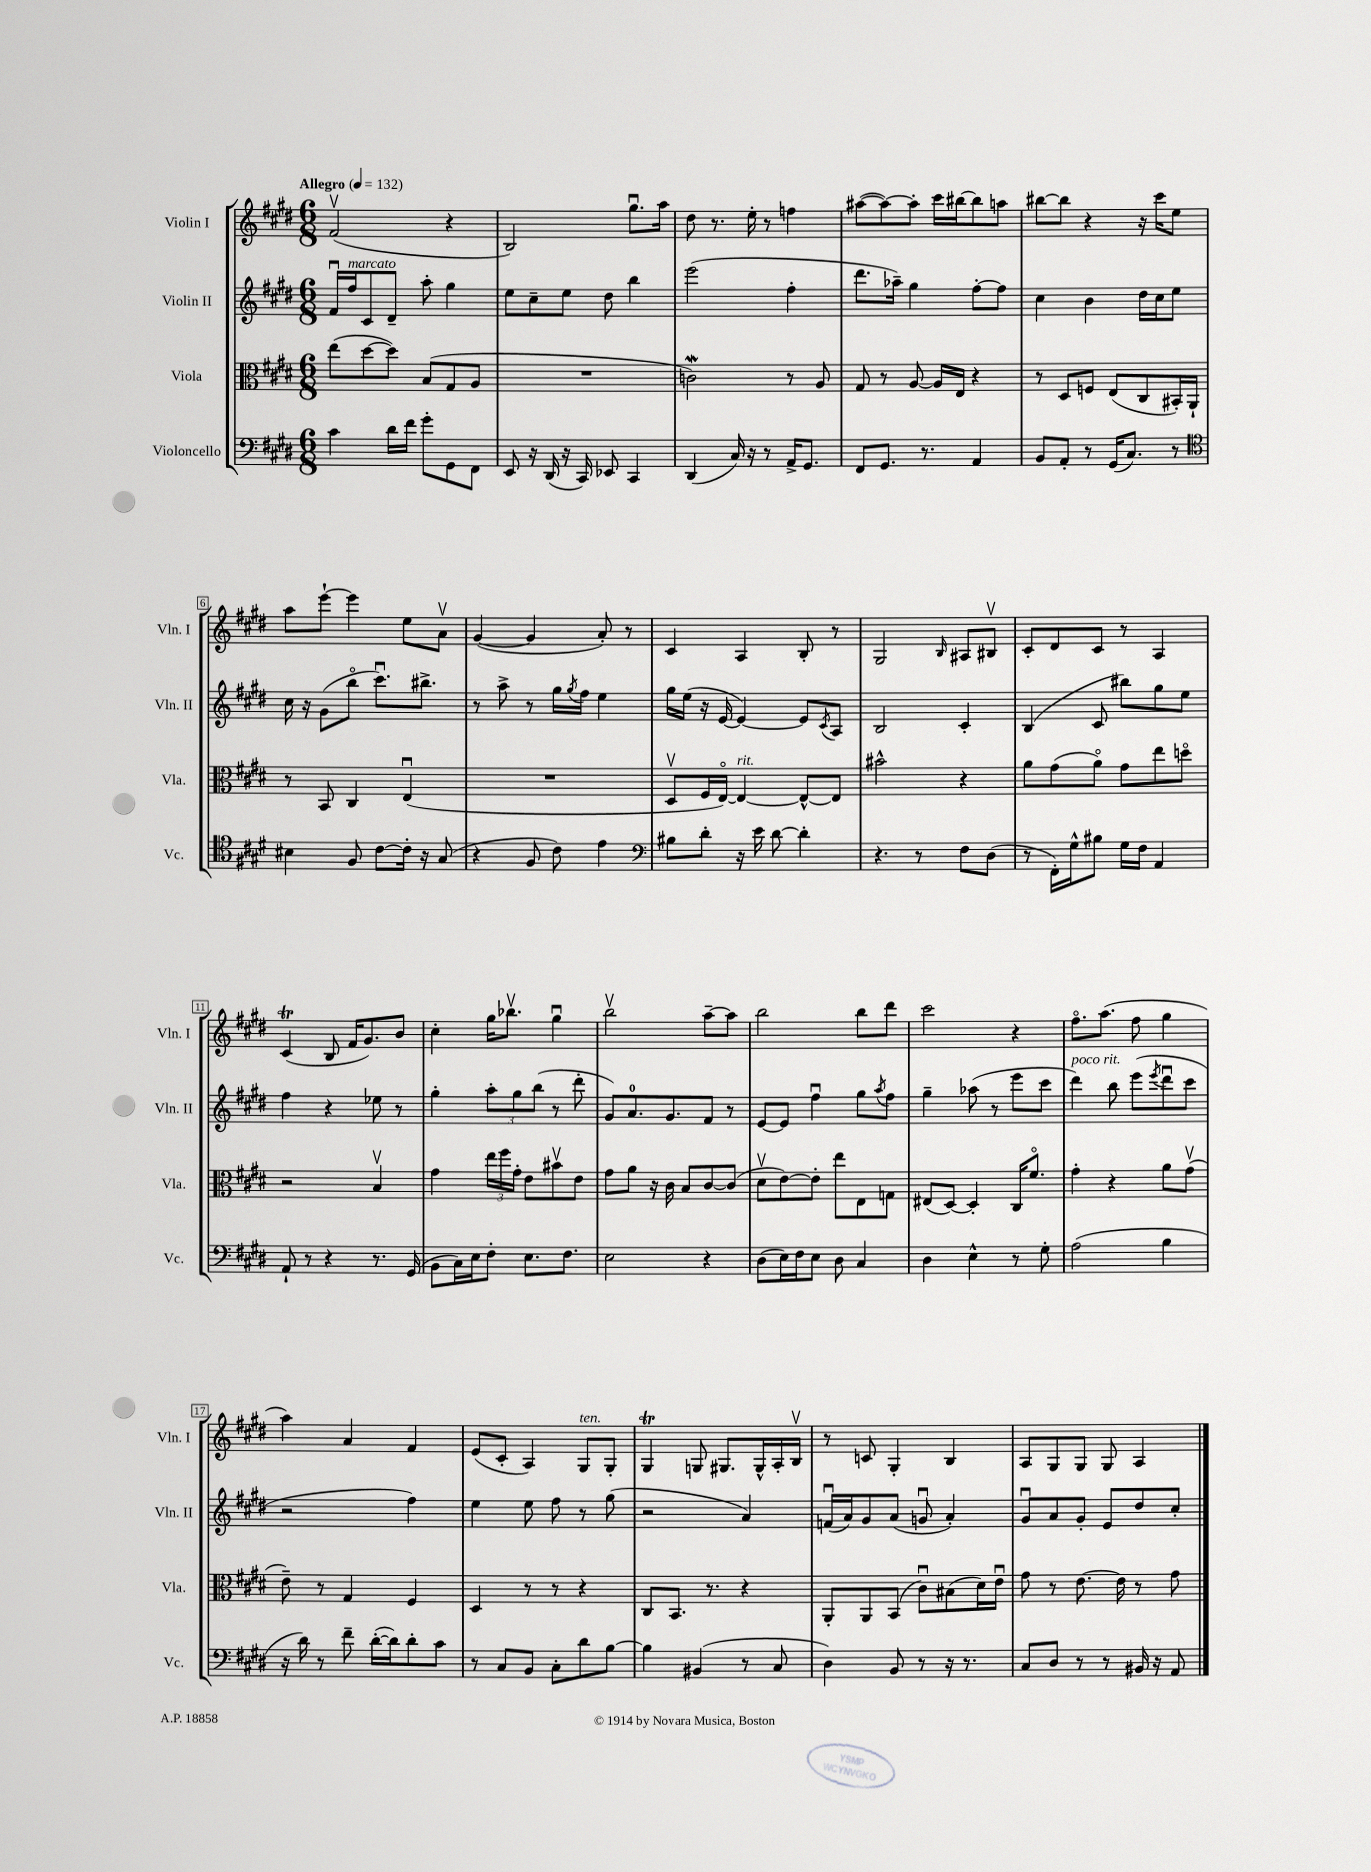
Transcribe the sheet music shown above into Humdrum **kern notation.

**kern	**kern	**kern	**kern
*staff4	*staff3	*staff2	*staff1
*clefF4	*clefC3	*clefG2	*clefG2
*k[f#c#g#d#]	*k[f#c#g#d#]	*k[f#c#g#d#]	*k[f#c#g#d#]
*M6/8	*M6/8	*M6/8	*M6/8
*MM132	*MM132	*MM132	*MM132
4c#	(8ee	16f#u	(2f#v
.	.	16ff#	.
.	[8dd#	8c#	.
16d#	8dd#])	8d#~	.
16f#	.	.	.
8g#'	(8B	8aa'	.
8GG#	8G#	4gg#	4r
8FF#	8A	.	.
=	=	=	=
8EE	2.r	8ee	2B)
16r	.	8cc#~	.
(16DD#	.	.	.
16r	.	8ee	.
16CC#)	.	.	.
8EE-	.	8dd#	.
4CC#	.	4bb	8.gg#u
.	.	.	16aa
=	=	=	=
(4DD#	2c)	(2eee	8dd#
.	.	.	8.r
16C#)	.	.	.
16r	.	.	16ee'
8r	.	.	8r
16AA^	8r	4ff#'	4ff
8.GG#	.	.	.
.	8A	.	.
=	=	=	=
8FF#	8G#	8.ddd#	([8aa#
8.GG#	8r	.	8aa#_)
.	.	16aa-~)	.
.	[8A	4gg#	8aa#']
8.r	.	.	.
.	16A]	.	16ccc#
.	16E	.	[16bb#
4AA	4r	[8ff#'	8bb#]
.	.	8ff#]	8aa
=	=	=	=
8BB	8r	4cc#	[8bb#
8AA'	8D#	.	8bb#]
8r	8F	4b	4r
(16GG#	(8E	.	.
8.C#)	.	.	.
.	8C#	16dd#	16r
.	.	16cc#	16ccc#
8r	16BB#')	8ee	8ee
.	16AA`	.	.
=	=	=	=
*clefC4	*	*	*
4B#	8r	16cc#	8aa
.	.	16r	.
.	8BB	(8g#	[8eee`
8F#	4C#	8bbo	4eee]
[8c#	.	8.ccc#u)	.
16c#']	(4Eu	.	8ee
16r	.	8.bb#^	.
(8G#	.	.	8av
=	=	=	=
4r	2.r	8r	([4g#
.	.	8aa^	.
8F#	.	8r	4g#]
8c#)	.	16gg#	.
.	.	8qgg#	.
.	.	16ff#	.
4e	.	4ee	8a')
.	.	.	8r
=	=	=	=
*clefF4	*	*	*
8B#	8D#v	16gg#	4c#
.	.	(16ee	.
8d#'	16F#	16r	.
.	[16Eo)	[16e	.
16r	4E_	4e_)	4A
16e	.	.	.
[8d#	.	.	.
4d#']	8E^^_	8e]	8B'
.	.	8qc#	.
.	8E]	8A	8r
=	=	=	=
4.r	2b#^^	2B	2G#
8r	.	.	.
.	.	.	16qqB
8F#	4r	4c#'	8A#
(8D#	.	.	8B#v
=	=	=	=
8r	8a	(4B	8c#'
16FF#')	(8g#	.	8d#
16G#^^	.	.	.
8B#	8ao)	8c#	8c#
16G#	8g#	8bb#)	8r
16F#	.	.	.
4AA	8ee	8gg#	4A
.	8ddo	8ee	.
=	=	=	=
8AA`	2r	4ff#	(4c#
8r	.	.	.
4r	.	4r	8B
.	.	.	16f#
.	.	.	8.g#)
8.r	4Bv	8ee-	.
.	.	8r	8b
(16GG#	.	.	.
=	=	=	=
8BB	4g#	4gg#'	4cc#'
16C#)	.	.	.
16E	.	.	.
8F#'	24ee	12aa'	16gg#
.	24ff#	.	.
.	.	.	8.bb-v
.	24g#'	12gg#	.
8.E	8e	.	.
.	.	(12bb	.
.	8b#v	8r	4gg#u
8.F#	.	.	.
.	8e	8ddd#'	.
=	=	=	=
2E	8g#	8g#)	2bbv
.	8a	8.a	.
.	16r	.	.
.	16c#	8.g#	.
.	8B	.	.
4r	[8c#	8f#	[8aa~
.	(8c#]	8r	8aa]
=	=	=	=
(8D#	8d#v	[8e	2bb
16E)	[8e)	8e]	.
16F#	.	.	.
8E	8e']	4ff#u	.
8D#	8ee	.	.
4C#	8E	8gg#	8bb
.	.	8qaa	.
.	8G	8ff#	8ddd#
=	=	=	=
4D#	(8E#	4gg#~	2ccc#
.	[8D#)	.	.
4E^^	4D#']	(8aa-	.
.	.	8r	.
8r	16C#	8eee	4r
.	8.f#o	.	.
8G#'	.	8ccc#	.
=	=	=	=
(2A	4g#'	4ddd#)	8.ff#o
.	.	.	(8.aa
.	4r	8bb	.
.	.	(8eee	8ff#
.	.	8qeee	.
4B	8a	8ddd#u	4gg#
.	(8g#v	8ccc#	.
=	=	=	=
16r	8e~)	2r	4aa)
16d#)	.	.	.
8r	8r	.	.
8f#~	4G#	.	4a
([16d#'	.	.	.
16d#])	.	.	.
8d#'	4F#	4ff#)	4f#
8c#	.	.	.
=	=	=	=
8r	4D#	4ee	(8e
8C#	.	.	8c#'
8BB	8r	8ee	4A)
8C#'	8r	8ff#	.
8d#	4r	8r	8G#
[8B	.	(8gg#	8G#'
=	=	=	=
4B]	8C#	2r	4G#
.	8.BB	.	.
(4BB#	.	.	8G
.	8.r	.	.
.	.	.	8.G#
8r	4r	4a)	.
.	.	.	16G#^^
8C#	.	.	16A'
.	.	.	16Bv
=	=	=	=
4D#)	8AA'	(16fu	8r
.	.	16a)	.
.	8AA	8g#	8c
8BB	(8BB	(8a	4G#'
8r	8c#u)	8gu	.
16r	(8B#	4a')	4B
8.r	.	.	.
.	16d#)	.	.
.	16eu	.	.
=	=	=	=
8C#	8g#	8g#u	8A
8D#	8r	8a	8G#
8r	[8.e	8g#'	8G#
8r	.	8e	8G#
.	16e]	.	.
16BB#	8r	8dd#	4A
16r	.	.	.
8AA	8g#	8cc#'	.
==	==	==	==
*-	*-	*-	*-
